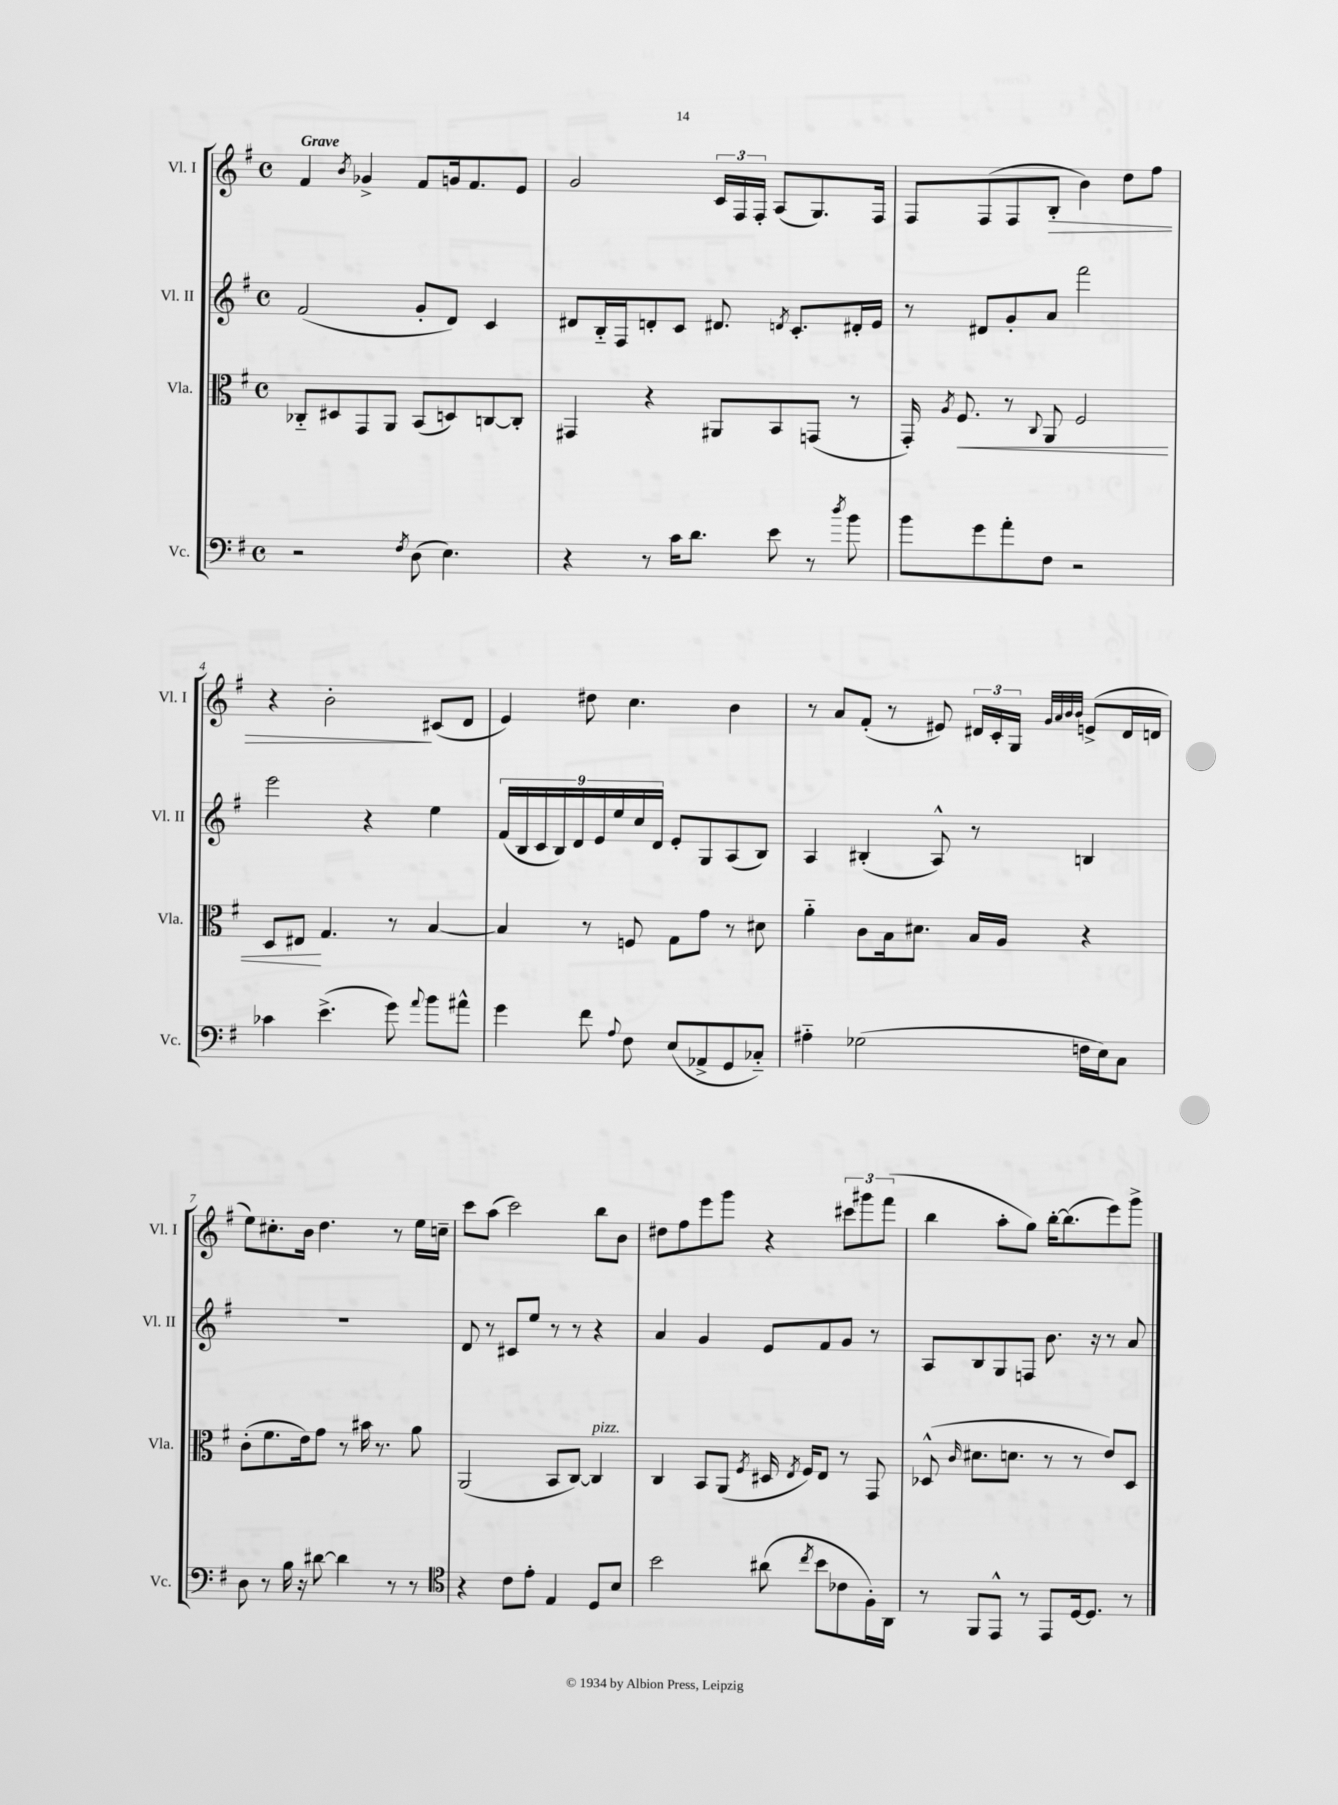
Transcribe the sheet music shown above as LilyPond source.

<<
\new StaffGroup <<
\new Staff = "s0" \with { instrumentName = "Vl. I" shortInstrumentName = "Vl. I" } {
    \clef treble \key g \major \defaultTimeSignature \time 4/4 \tempo "Grave"
    \autoBeamOff fis'4 \acciaccatura { b'8 } ges'4-> fis'8[ g'16 fis'8. e'8] |
    g'2 \tuplet 3/2 { c'16[ fis16 fis16]-. } a8[( g8.) fis16] |
    fis8[ fis8( fis8 b8]-.\> b'4) d''8[ fis''8] |
    r4 b'2-.\! cis'8[( d'8] |
    e'4) dis''8 c''4. b'4 |
    r8 a'8[ fis'8]-.( r8 eis'8) \tuplet 3/2 { dis'16[ c'16-. g16] } \grace { g'32[ a'32 b'32 b'32] } e'8[->( dis'16 d'16] |
    e''8[) cis''8.-. b'16] d''4. r8 e''16[ c''16]-- |
    c'''8[ a''8]( c'''2) b''8[ b'8] |
    dis''8[ fis''8 e'''8 g'''8] r4 \tuplet 3/2 { cis'''8[ gis'''8 fis'''8]( } |
    b''4 a''8[-. g''8]) b''16[~-. b''8.( e'''8) g'''8]-> \bar "|." |
}
\new Staff = "s1" \with { instrumentName = "Vl. II" shortInstrumentName = "Vl. II" } {
    \clef treble \key g \major \defaultTimeSignature \time 4/4
    \autoBeamOff fis'2( g'8[-. d'8]) c'4 |
    dis'8[ b16-_ fis16 d'8-. c'8] dis'8. \acciaccatura { d'8 } c'8.[-. dis'16-. e'16] |
    r8 dis'8[ g'8-. a'8] fis'''2 |
    e'''2 r4 e''4 |
    \tuplet 9/8 { fis'16[( b16 c'16 b16) d'16 e'16 e''16 c''16 d'16] } e'8[-. g8 a8( b8]) |
    a4 bis4-.( a8-^) r8 b4 |
    R1 |
    d'8 r8 cis'8[ e''8] r8 r8 r4 |
    a'4 g'4 e'8[ fis'8 g'8] r8 |
    a8[ b8 g8 f8] b'8. r16 r8 a'8 \bar "|." |
}
\new Staff = "s2" \with { instrumentName = "Vla." shortInstrumentName = "Vla." } {
    \clef alto \key g \major \defaultTimeSignature \time 4/4
    \autoBeamOff ces8[-_ dis8 g,8 a,8] b,8[( d8) c8~ c8]-. |
    gis,4 r4 ais,8[ b,8 g,8]( r8 |
    g,16-.) \acciaccatura { a8 } fis8.\< r8 \appoggiatura { c8 } a,8 fis2 |
    d8[ eis8]\! g4. r8 b4~ |
    b4 r8 f8 g8[ g'8] r8 dis'8 |
    a'4-_ c'8[ b16 dis'8.] b16[ a16] r4 |
    c'8[-.( fis'8. e'16) g'8] r8 bis'16 r8. a'8 |
    a,2( b,8[ c8]~) c4^\markup { \italic "pizz." } |
    c4 b,8[ a,8]( \acciaccatura { fis8 } dis16 \acciaccatura { e8 } fis16[) e8] r8 g,8 |
    des8-^( \grace { c'16 } dis'8.[ d'8.] r8 r8 e'8[) des8] \bar "|." |
}
\new Staff = "s3" \with { instrumentName = "Vc." shortInstrumentName = "Vc." } {
    \clef bass \key g \major \defaultTimeSignature \time 4/4
    \autoBeamOff r2 \acciaccatura { fis8 } d8( e4.) |
    r4 r8 c'16[ d'8.] e'8 r8 \acciaccatura { d''8 } b'8 |
    b'8[ g'8 a'8-. fis8] r2 |
    ces'4 e'4.->( g'8) \appoggiatura { a'8 } b'8[ ais'8]-^ |
    g'4 fis'8 \appoggiatura { a8 } fis8 e8[( aes,8-> g,8 ces8]-_) |
    ais4-_ ges2( f16[ e16) c8] |
    d8 r8 b16 r16 dis'8~ dis'4 r8 r8 |
    \clef tenor r4 c'8[ e'8]-. e4 d8[ b8] |
    b'2 ais'8( \acciaccatura { c''8 } b'8[ ces'8 fis16-.) a,16] |
    r8 fis,8[ e,8]-^ r8 e,8[ d16~ d8.] r8 \bar "|." |
}
>>
>>
